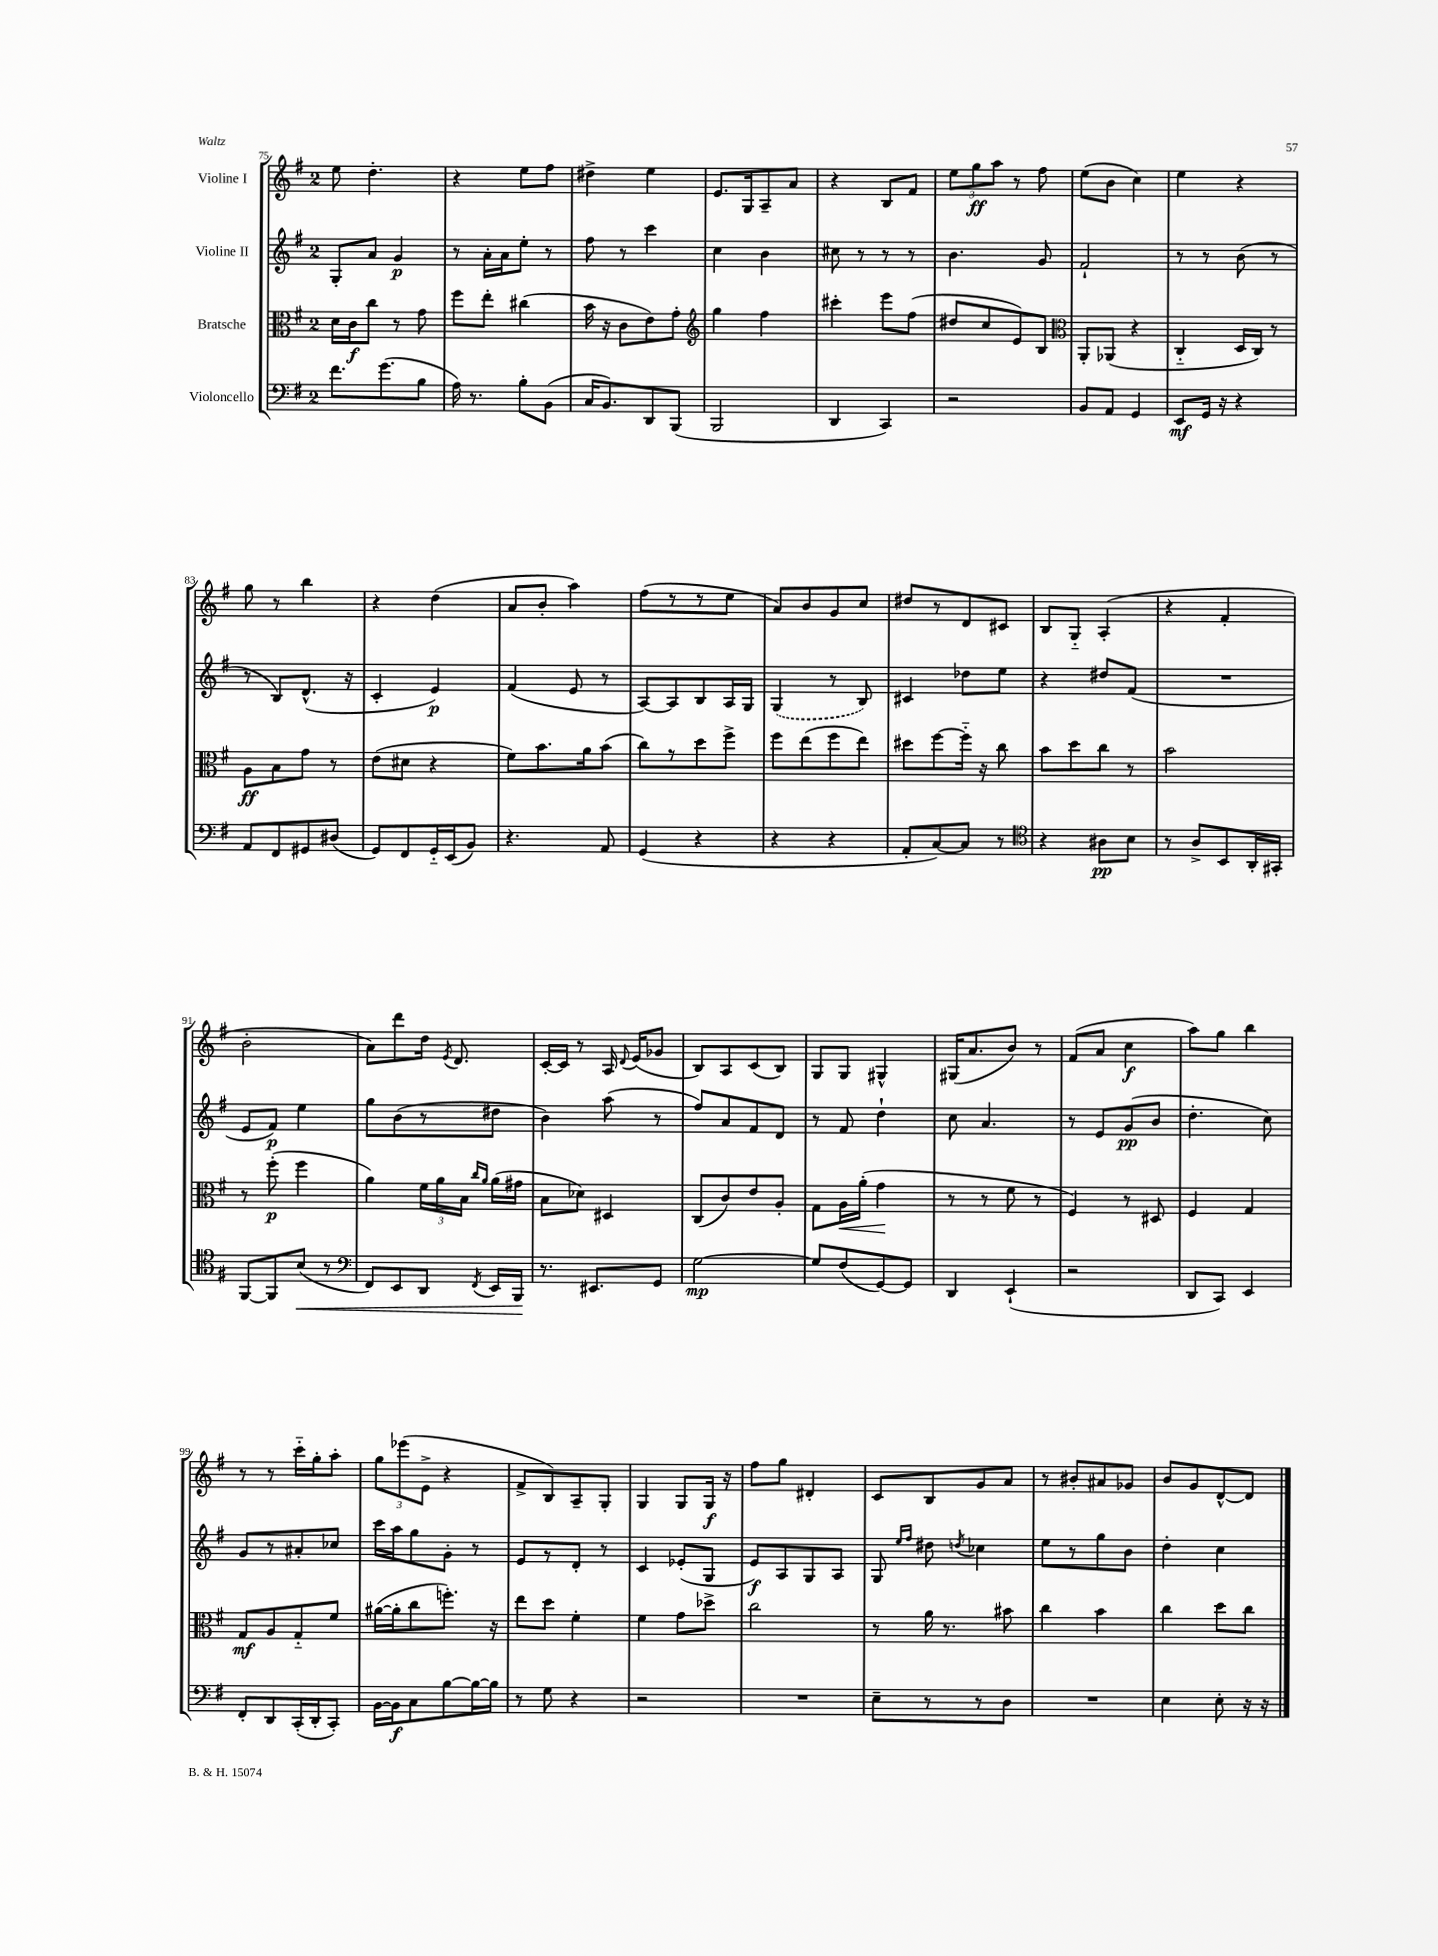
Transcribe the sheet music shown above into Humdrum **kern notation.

**kern	**dynam	**kern	**dynam	**kern	**dynam	**kern	**dynam
*part4	*part4	*part3	*part3	*part2	*part2	*part1	*part1
*staff4	*staff4	*staff3	*staff3	*staff2	*staff2	*staff1	*staff1
*I"Violoncello	*	*I"Bratsche	*	*I"Violine II	*	*I"Violine I	*
*clefF4	*	*clefC3	*	*clefG2	*	*clefG2	*
*k[f#]	*	*k[f#]	*	*k[f#]	*	*k[f#]	*
*M2/4	*	*M2/4	*	*M2/4	*	*M2/4	*
=75	=75	=75	=75	=75	=75	=75	=75
8.f#\L	.	16d\LL	.	8G'/L	.	8ee\	.
.	.	16c\J	f	.	.	.	.
.	.	8cc\J	.	8a/J	.	4.dd'\	.
(8.g\	.	.	.	.	.	.	.
.	.	8r	.	4g/	p	.	.
8B\J	.	8g\	.	.	.	.	.
=76	=76	=76	=76	=76	=76	=76	=76
16A\)	.	8ff#\L	.	8r	.	4r	.
8.r	.	.	.	.	.	.	.
.	.	8ee'\J	.	16a'\LL	.	.	.
.	.	.	.	16a\J	.	.	.
8B'\L	.	(4cc#X\	.	8ee'\J	.	8ee\L	.
(8BB\J	.	.	.	8r	.	8ff#\J	.
=77	=77	=77	=77	=77	=77	=77	=77
16C/KL	.	16b\	.	8ff#\	.	4dd#X^\	.
8.BB/)	.	16r	.	.	.	.	.
.	.	8c\L	.	8r	.	.	.
8DD/	.	8e\)	.	4ccc\	.	4ee\	.
(8BBB/J	.	8g'\J	.	.	.	.	.
=78	=78	=78	=78	=78	=78	=78	=78
*	*	*clefG2	*	*	*	*	*
2BBB/	.	4gg\	.	4cc\	.	8.e/L	.
.	.	.	.	.	.	16G/k	.
.	.	4ff#\	.	4b\	.	8A~/	.
.	.	.	.	.	.	8a/J	.
=79	=79	=79	=79	=79	=79	=79	=79
4DD/	.	4ccc#X'\	.	8cc#X\	.	4r	.
.	.	.	.	8r	.	.	.
4CC/)	.	8eee\L	.	8r	.	8B/L	.
.	.	(8ff#\J	.	8r	.	8f#/J	.
=80	=80	=80	=80	=80	=80	=80	=80
2r	.	8dd#X/L	.	4.b\	.	12ee\L	.
.	.	.	.	.	.	12gg\	ff
.	.	8cc/	.	.	.	.	.
.	.	.	.	.	.	12aa\J	.
.	.	8e/)	.	.	.	8r	.
.	.	8B/J	.	8g/	.	8ff#\	.
=81	=81	=81	=81	=81	=81	=81	=81
*	*	*clefC3	*	*	*	*	*
8BB/L	.	8AA'/L	.	2f#`/	.	(8ee\L	.
8AA/J	.	(8AA-X/J	.	.	.	8b\J	.
4GG/	.	4r	.	.	.	4cc\)	.
=82	=82	=82	=82	=82	=82	=82	=82
8EE/L	mf	4C/	.	8r	.	4ee\	.
16GG/Jk	.	.	.	8r	.	.	.
16r	.	.	.	.	.	.	.
4r	.	16D/LL	.	(8b\	.	4r	.
.	.	16C/JJ)	.	.	.	.	.
.	.	8r	.	8r	.	.	.
!!LO:LB:g=z
=83	=83	=83	=83	=83	=83	=83	=83
8AA/L	.	8A\L	ff	8r	.	8gg\	.
8FF#/	.	8B\	.	8B/L)	.	8r	.
8GG#X/	.	8g\J	.	(8.d^^/J	.	4bb\	.
(8D#X/J	.	8r	.	.	.	.	.
.	.	.	.	16r	.	.	.
=84	=84	=84	=84	=84	=84	=84	=84
8GG/L)	.	(8e\L	.	4c'/	.	4r	.
8FF#/	.	8d#X\J	.	.	.	.	.
16GG/L	.	4r	.	4e/)	p	(4dd\	.
(16EE/J	.	.	.	.	.	.	.
8BB/J)	.	.	.	.	.	.	.
=85	=85	=85	=85	=85	=85	=85	=85
4.r	.	8f#\L)	.	(4f#/	.	8a/L	.
.	.	8.b\	.	.	.	8b'/J	.
.	.	.	.	8e/	.	4aa\)	.
.	.	16a\k	.	.	.	.	.
8AA/	.	(8b\J	.	8r	.	.	.
=86	=86	=86	=86	=86	=86	=86	=86
(4GG/	.	8cc\L)	.	[8A/L)	.	(8ff#\L	.
.	.	8r	.	8A/]	.	8r	.
4r	.	8dd\	.	8B/	.	8r	.
.	.	8ff#^\J	.	16A/L	.	8ee\J	.
.	.	.	.	16G/JJ	.	.	.
=87	=87	=87	=87	=87	=87	=87	=87
4r	.	8ff#\L	.	(4G/	.	8a/L)	.
.	.	(8ee\	.	.	.	8b/	.
4r	.	8ff#\	.	8r	.	8g/	.
.	.	8ee\J)	.	8B/)	.	8cc/J	.
=88	=88	=88	=88	=88	=88	=88	=88
8AA'/L	.	8dd#X\L	.	4c#X/	.	8dd#X/L	.
[8C/)	.	[8ff#\	.	.	.	8r	.
8C/J]	.	16ff#\Jk]	.	8dd-X\L	.	8d/	.
.	.	16r	.	.	.	.	.
8r	.	8cc\	.	8ee\J	.	8c#X/J	.
=89	=89	=89	=89	=89	=89	=89	=89
*clefC4	*	*	*	*	*	*	*
4r	.	8b\L	.	4r	.	8B/L	.
.	.	8dd\	.	.	.	8G/J	.
8A#X\L	pp	8cc\J	.	8dd#X/L	.	(4A'/	.
8B\J	.	8r	.	(8f#/J	.	.	.
=90	=90	=90	=90	=90	=90	=90	=90
8r	.	2b\	.	2r	.	4r	.
8A^/L	.	.	.	.	.	.	.
8BB/	.	.	.	.	.	4f#'/	.
16AA'/L	.	.	.	.	.	.	.
16GG#X'/JJ	.	.	.	.	.	.	.
!!LO:LB:g=z
=91	=91	=91	=91	=91	=91	=91	=91
[8FF#/L	.	8r	.	8e/L	.	2b'\	.
8FF#/]	.	(8ff#'\	p	8f#/J)	p	.	.
!	!LO:HP:b	!	!	!	!	!	!
(8B/J	<	4ff#\	.	4ee\	.	.	.
8r	.	.	.	.	.	.	.
=92	=92	=92	=92	=92	=92	=92	=92
*clefF4	*	*	*	*	*	*	*
8FF#/L)	.	4a\)	.	8gg\L	.	8a\L)	.
8EE/	.	.	.	(8b\	.	8ddd\	.
8DD/J	.	24f#\LL	.	8r	.	16dd\Jk	.
.	.	24a\	.	.	.	.	.
.	.	.	.	.	.	8qe/	.
.	.	.	.	.	.	8.d/	.
.	.	24B\JJ	.	.	.	.	.
.	.	16qqcc/LL	.	.	.	.	.
8qFF#/	.	16qqa/JJ	.	.	.	.	.
16EE/LL	.	(16a\LL	.	8dd#X\J	.	.	.
16BBB/JJ	.	16g#X\JJ	.	.	.	.	.
.	[	.	.	.	.	.	.
=93	=93	=93	=93	=93	=93	=93	=93
8.r	.	8B\L	.	4b\)	.	[16c'/LL	.
.	.	.	.	.	.	16c/JJ]	.
.	.	8d-X\J)	.	.	.	8r	.
8.EE#X/L	.	.	.	.	.	.	.
.	.	4D#X/	.	(8aa\	.	16A/	.
.	.	.	.	.	.	8qqd/	.
.	.	.	.	.	.	(16e/KL	.
8GG/J	.	.	.	8r	.	8g-X/J	.
=94	=94	=94	=94	=94	=94	=94	=94
[2G\	mp	(8C/L	.	8ff#/L)	.	8B/L)	.
.	.	8c/)	.	8a/	.	8A/	.
.	.	8e/	.	8f#/	.	(8c/	.
.	.	8A'/J	.	8d/J	.	8B/J)	.
=95	=95	=95	=95	=95	=95	=95	=95
8G/L]	.	8G\L	.	8r	.	8G/L	.
!	!	!	!LO:HP:b	!	!	!	!
(8F#/	.	16A\L	<	8f#/	.	8G/J	.
.	.	(16a'\JJ	.	.	.	.	.
[8GG/)	.	4g\	.	4dd`\	.	4G#X^^/	.
8GG/J]	.	.	.	.	.	.	.
.	.	.	[	.	.	.	.
=96	=96	=96	=96	=96	=96	=96	=96
4DD/	.	8r	.	8cc\	.	(16G#X/KL	.
.	.	.	.	.	.	8.a/	.
.	.	8r	.	4.a/	.	.	.
(4EE`/	.	8f#\	.	.	.	8b/J)	.
.	.	8r	.	.	.	8r	.
=97	=97	=97	=97	=97	=97	=97	=97
2r	.	4F#/)	.	8r	.	(8f#/L	.
.	.	.	.	8e/L	.	8a/J	.
.	.	8r	.	(8g/	pp	4cc\	f
.	.	8D#X/	.	8b/J	.	.	.
=98	=98	=98	=98	=98	=98	=98	=98
8DD/L	.	4F#/	.	4.dd'\	.	8aa\L)	.
8CC/J)	.	.	.	.	.	8gg\J	.
4EE/	.	4G/	.	.	.	4bb\	.
.	.	.	.	8cc\)	.	.	.
!!LO:LB:g=z
=99	=99	=99	=99	=99	=99	=99	=99
8FF#'/L	.	8G/L	mf	8g/L	.	8r	.
8DD/	.	8A/	.	8r	.	8r	.
(16CC'/L	.	8G/	.	8a#X'/	.	16ccc\LL	.
16DD'/J	.	.	.	.	.	16gg'\J	.
8CC'/J)	.	8f#/J	.	8cc-X/J	.	8aa'\J	.
=100	=100	=100	=100	=100	=100	=100	=100
[16BB\LL	.	([16a#X\LL	.	16ccc\LL	.	12gg\L	.
16BB\J]	f	16a#'\J]	.	16aa\J	.	.	.
.	.	.	.	.	.	(12eee-X\	.
8C\	.	8cc\	.	8gg\	.	.	.
.	.	.	.	.	.	12e^\J	.
[8B\	.	8.ffn'\J)	.	8g'\J	.	4r	.
16B\L_	.	.	.	8r	.	.	.
16B\JJ]	.	16r	.	.	.	.	.
=101	=101	=101	=101	=101	=101	=101	=101
8r	.	8ee\L	.	8e/L	.	8f#^/L	.
8G\	.	8dd\J	.	8r	.	8B/)	.
4r	.	4f#'\	.	8d'/J	.	8A~/	.
.	.	.	.	8r	.	8G'/J	.
=102	=102	=102	=102	=102	=102	=102	=102
2r	.	4f#\	.	4c/	.	4G/	.
.	.	8g\L	.	(8e-X'/L	.	8G/L	.
.	.	8dd-X^\J	.	8G/J	.	16G/Jk	f
.	.	.	.	.	.	16r	.
=103	=103	=103	=103	=103	=103	=103	=103
2r	.	2cc\	.	8e/L)	f	8ff#\L	.
.	.	.	.	8A/	.	8gg\J	.
.	.	.	.	8G/	.	4d#X'/	.
.	.	.	.	8A/J	.	.	.
=104	=104	=104	=104	=104	=104	=104	=104
8E~\L	.	8r	.	8G/	.	8c/L	.
.	.	.	.	16qqee/LL	.	.	.
.	.	.	.	16qqff#/JJ	.	.	.
8r	.	16a\	.	8dd#X\	.	8B/	.
.	.	8.r	.	.	.	.	.
.	.	.	.	8qddn/	.	.	.
8r	.	.	.	4cc-X\	.	8g/	.
8D\J	.	8b#X\	.	.	.	8a/J	.
=105	=105	=105	=105	=105	=105	=105	=105
2r	.	4cc\	.	8ee\L	.	8r	.
.	.	.	.	8r	.	8b#X'/L	.
.	.	4b\	.	8gg\	.	8a#X/	.
.	.	.	.	8b\J	.	8g-X/J	.
=106	=106	=106	=106	=106	=106	=106	=106
4E\	.	4cc\	.	4dd'\	.	8b/L	.
.	.	.	.	.	.	8g/	.
8E'\	.	8dd\L	.	4cc\	.	[8d^^/	.
16r	.	8cc\J	.	.	.	8d/J]	.
16r	.	.	.	.	.	.	.
==	==	==	==	==	==	==	==
*-	*-	*-	*-	*-	*-	*-	*-
